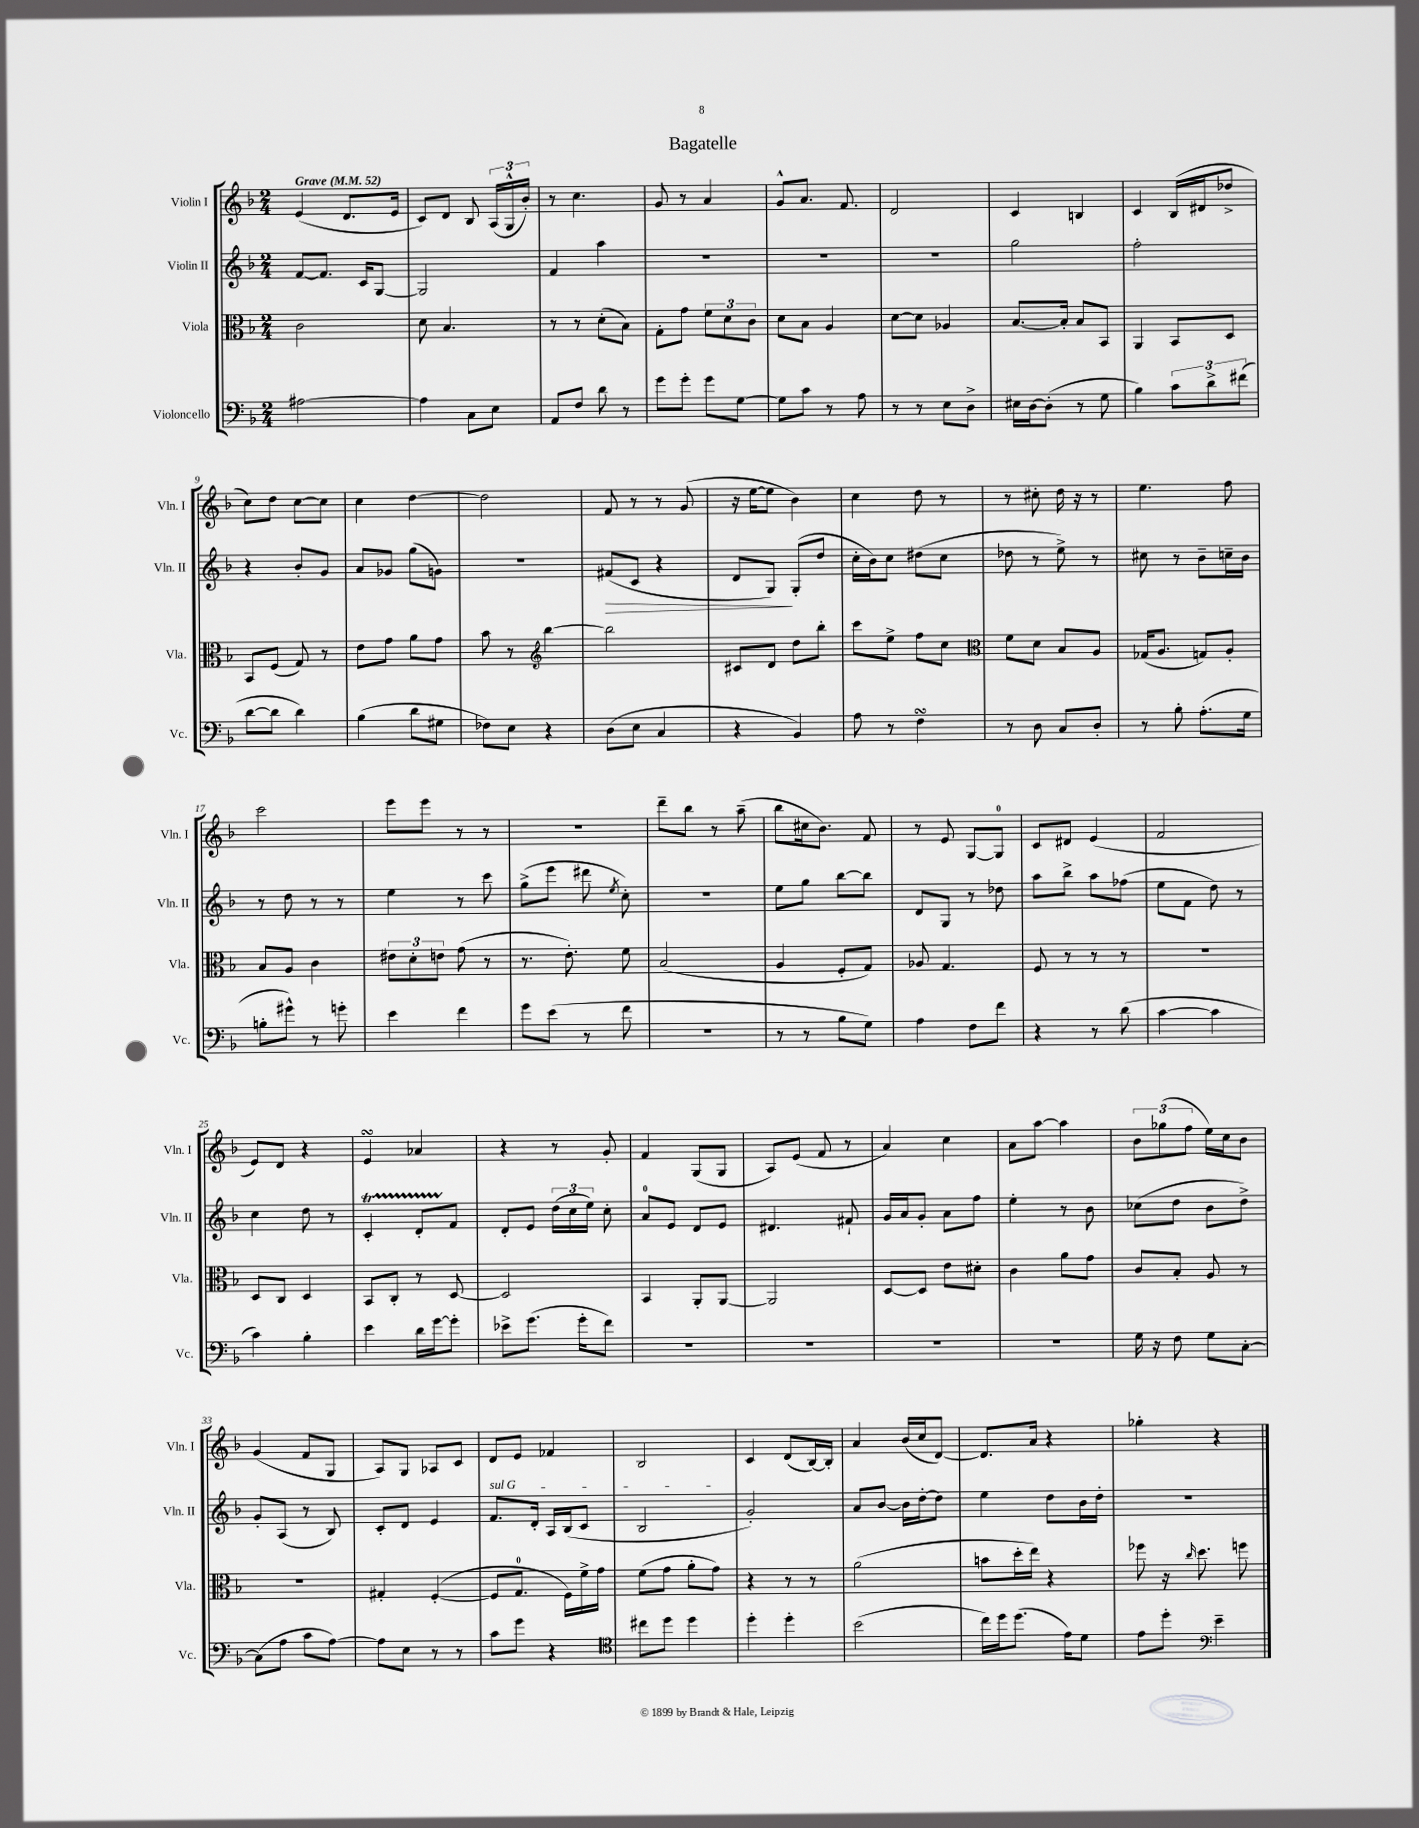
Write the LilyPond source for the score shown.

\header { title = "Bagatelle" }
<<
\new StaffGroup <<
\new Staff = "s0" \with { instrumentName = "Violin I" shortInstrumentName = "Vln. I" } {
    \clef treble \key f \major \numericTimeSignature \time 2/4 \tempo "Grave" 4 = 52
    \autoBeamOff e'4( d'8.[ e'16] |
    c'8[) d'8] bes8 \tuplet 3/2 { a16[( g16-^ bes'16]-.) } |
    r8 c''4. |
    g'8 r8 a'4 |
    g'8[-^ a'8.] f'8. |
    d'2 |
    c'4 b4 |
    c'4 bes16[( dis'16 des''8]-> |
    c''8[) d''8] c''8[~ c''8] |
    c''4 d''4~ |
    d''2 |
    f'8 r8 r8 g'8( |
    r16 e''16[~ e''8] bes'4) |
    c''4 d''8 r8 |
    r8 cis''8-. d''16 r16 r8 |
    e''4. f''8 |
    c'''2 |
    e'''8[ e'''8] r8 r8 |
    R2 |
    d'''8[-- bes''8] r8 a''8--( |
    bes''8[ cis''16 bes'8.]) f'8 |
    r8 e'8 g8[~ g8]-0 |
    c'8[ dis'8] e'4( |
    f'2 |
    e'8[) d'8] r4 |
    e'4\turn aes'4 |
    r4 r8 g'8-. |
    f'4 g8[( g8] |
    a8[) e'8]( f'8 r8 |
    a'4) c''4 |
    a'8[ a''8]~ a''4 |
    \tuplet 3/2 { bes'8[ ges''8( f''8] } e''16[) c''16 bes'8] |
    g'4( f'8[ g8] |
    a8[) g8] aes8[ c'8] |
    d'8[ e'8] fes'4 |
    bes2 |
    c'4 d'8[( bes16~) bes16]-. |
    a'4 bes'16[( c''16 d'8]~) |
    d'8.[ a'16] r4 |
    ges''4-. r4 \bar "|." |
}
\new Staff = "s1" \with { instrumentName = "Violin II" shortInstrumentName = "Vln. II" } {
    \clef treble \key f \major \numericTimeSignature \time 2/4
    \autoBeamOff f'8[~ f'8.] c'16[ g8]~ |
    g2 |
    f'4 a''4 |
    R2 |
    R2 |
    r2 |
    g''2 |
    f''2-. |
    r4 bes'8[-. g'8] |
    a'8[ ges'8] g''8[( g'8]) |
    R2 |
    fis'8[\>( c'8] r4 |
    d'8[ g8]\!) g8[-.( d''8] |
    c''16[-. bes'16) c''8] dis''8[( c''8] |
    des''8 r8 e''8->) r8 |
    cis''8 r8 bes'8[-- c''16-- bes'16] |
    r8 d''8 r8 r8 |
    e''4 r8 c'''8 |
    g''8[->( e'''8] dis'''8 \acciaccatura { e''8 } c''8-.) |
    R2 |
    e''8[ g''8] bes''8[~ bes''8] |
    d'8[ g8] r8 des''8 |
    a''8[ bes''8]-> a''8[ fes''8]( |
    e''8[ f'8] d''8) r8 |
    c''4 d''8 r8 |
    c'4-.\startTrillSpan d'8[-. f'8]\stopTrillSpan |
    d'8[-. e'8] \tuplet 3/2 { d''16[( c''16 e''16]) } c''8-. |
    a'8[-0 e'8] d'8[ e'8] |
    dis'4. fis'8-! |
    g'16[ a'16 g'8]-. a'8[ f''8] |
    e''4-. r8 bes'8 |
    ces''8[( d''8] bes'8[ d''8]->) |
    g'8[-. a8]( r8 bes8) |
    c'8[-. d'8] e'4 |
    \once \override TextSpanner.bound-details.left.text = \markup { \italic "sul G" } f'8.[\startTextSpan d'16]-. a16[ bes16( c'8] |
    bes2\stopTextSpan |
    g'2-.) |
    a'8[ bes'8]~ bes'16[ d''16~-. d''8] |
    e''4 d''8[ bes'16 d''16]-. |
    R2 \bar "|." |
}
\new Staff = "s2" \with { instrumentName = "Viola" shortInstrumentName = "Vla." } {
    \clef alto \key f \major \numericTimeSignature \time 2/4
    \autoBeamOff c'2 |
    d'8 bes4. |
    r8 r8 d'8[-.( bes8]) |
    g8[-. g'8] \tuplet 3/2 { f'8[ d'8 c'8] } |
    d'8[ bes8] a4 |
    d'8[~ d'8] aes4 |
    bes8.[~ bes16]-. bes8[ bes,8] |
    a,4 bes,8[ d8] |
    bes,8[ f8]( g8) r8 |
    e'8[ g'8] a'8[ g'8] |
    bes'8 r8 \clef treble bes''4~ |
    bes''2 |
    cis'8[ d'8] d''8[ bes''8]-. |
    c'''8[ e''8]-> f''8[ c''8] |
    \clef alto f'8[ d'8] bes8[ a8] |
    ges16[( a8.] g8[) a8]-. |
    bes8[ a8] c'4 |
    \tuplet 3/2 { eis'8[ d'8-. e'8] } g'8( r8 |
    r8. e'8.-.) f'8 |
    bes2( |
    a4 f8[-. g8]) |
    aes8 g4. |
    f8 r8 r8 r8 |
    r2 |
    d8[ c8] d4 |
    bes,8[ c8]-. r8 d8~ |
    d2 |
    bes,4 a,8[-. a,8]~ |
    a,2 |
    d8[~ d8] e'8[ dis'8]-. |
    c'4 a'8[ g'8] |
    c'8[ bes8]-. a8 r8 |
    R2 |
    gis4-. f4~-.( |
    f8[ g8.]-0 f16[) f'16-> g'16] |
    f'8[( g'8] a'8[-. g'8]) |
    r4 r8 r8 |
    a'2( |
    b'8[ d''16-. e''16]) r4 |
    fes''8 r16 \grace { c''16 } d''8. f''8 \bar "|." |
}
\new Staff = "s3" \with { instrumentName = "Violoncello" shortInstrumentName = "Vc." } {
    \clef bass \key f \major \numericTimeSignature \time 2/4
    \autoBeamOff ais2~ |
    ais4 c8[ e8] |
    a,8[ f8] d'8 r8 |
    g'8[ g'8]-. g'8[ g8]~ |
    g8[ c'8] r8 a8 |
    r8 r8 e8[ d8]-> |
    eis16[ d16~ d8]-.( r8 g8 |
    bes4) \tuplet 3/2 { c'8[ d'8-> fis'8]( } |
    d'8[~ d'8] d'4) |
    bes4( d'8[ gis8] |
    fes8[) e8] r4 |
    d8[( e8] c4 |
    r4 bes,4) |
    a8 r8 f4\turn |
    r8 d8 c8[ d8]-. |
    r8 bes8-. a8.[-.( g16] |
    b8[-. gis'8]-^) r8 g'8-. |
    e'4 f'4 |
    g'8[ e'8]( r8 f'8 |
    R2 |
    r8 r8 bes8[ g8]) |
    a4 f8[ f'8] |
    r4 r8 d'8( |
    c'4~ c'4 |
    c'4) bes4-. |
    e'4 d'16[ g'16~ g'8]-. |
    ees'8[-> g'8.]( g'16[-. f'8]) |
    R2 |
    R2 |
    R2 |
    R2 |
    g16 r16 f8 g8[ c8]~-. |
    c8[( a8] c'8[ a8]~) |
    a8[ e8] r8 r8 |
    c'8[ g'8] r4 |
    \clef tenor cis''8[ d''8] d''4 |
    d''4-. d''4-. |
    bes'2( |
    c''16[) d''16 d''8.]( e'16[) d'8] |
    e'8[ d''8]-. \clef bass e'4-- \bar "|." |
}
>>
>>
